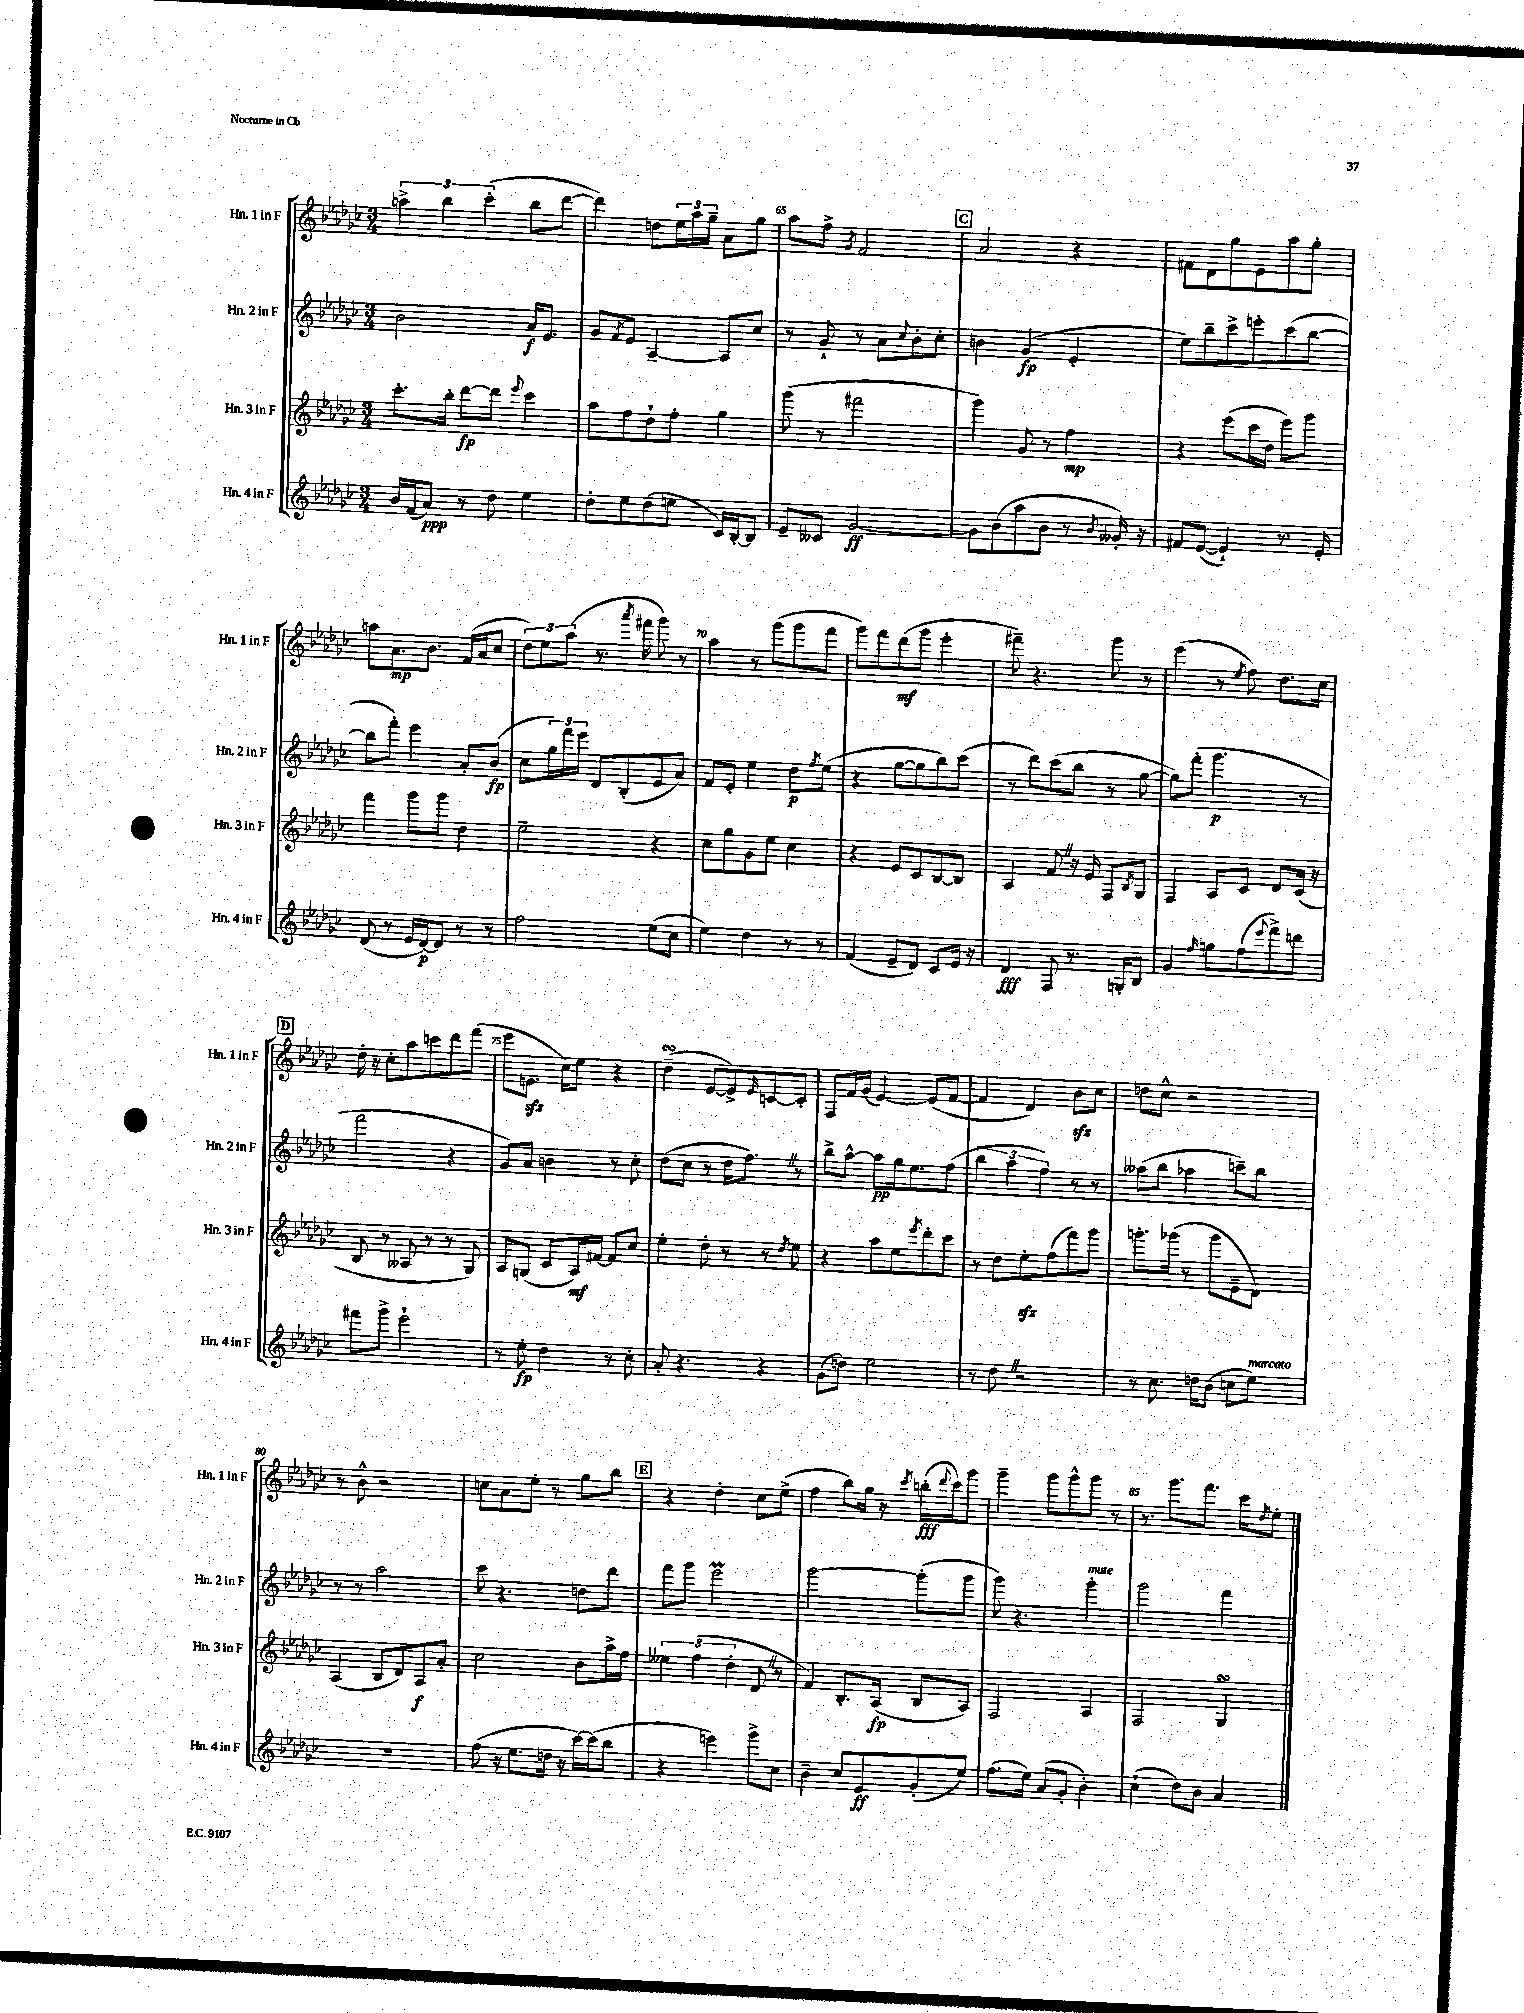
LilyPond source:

<<
\new StaffGroup <<
\new Staff = "s0" \with { instrumentName = "Hn. 1 in F" shortInstrumentName = "Hn. 1 in F" } {
    \clef treble \key ges \major \numericTimeSignature \time 3/4
    \tuplet 3/2 { a''4-> bes''4 ces'''4-.( } bes''8 des'''8~ |
    des'''4) d''8 \tuplet 3/2 { ees''16 aes''16 ges''16-- } aes'8 ges''8 |
    aes''8 f''8-> \acciaccatura { ges'8 } f'2 |
    \mark \markup { \box "C" } aes'2 r4 |
    fis'8 des'8 ges''8 ees'8 aes''8 ges''8-. |
    a''8 aes'8.\mp bes'8. f'16( aes'16 ces''8 |
    \tuplet 3/2 { des''8) ees''8 aes''8( } r8. \acciaccatura { aes'''8 } fis'''16 ges'''8) r8 |
    aes''4 r8 ges'''8( ges'''8 f'''8 |
    ges'''8) f'''8 des'''8\mf( ges'''8 ees'''4-. |
    fis'''8--) r4. ges'''8 r8 |
    ees'''4( r8 \acciaccatura { ees''8 } f''8) des''8. ces''16 |
    \mark \markup { \box "D" } des''16-. r16 ces''8-. aes''8 c'''8 des'''8 f'''8( |
    ees'''8 e'8.\sfz ces''16) ees''8 r4 |
    des''4--\turn( ees'8~ ees'8->) \grace { ees'16 } c'8~ c'8-. |
    f8 f'16 ges'16( ees'4~) ees'8( f'8~ |
    f'4 des'4) bes'8\sfz ces''8 |
    d''8 ces''8-^ r2 |
    r8 bes'8-^ r2 |
    c''8 aes'8 ees''8-. r8 ges''8 bes''8 |
    \mark \markup { \box "E" } r4 des''4-. ces''8 ees''8->( |
    f''4 bes''8) ges''16 r16 \acciaccatura { ces'''8 } b''16-.\fff( \appoggiatura { des'''8 } ces'''16) ges'''8 |
    ges'''4-- ges'''8 ges'''8-^ ges'''8 r8 |
    r8. ges'''8. f'''8. ces'''16 \acciaccatura { des''8 } ees''8-. \bar "|." |
}
\new Staff = "s1" \with { instrumentName = "Hn. 2 in F" shortInstrumentName = "Hn. 2 in F" } {
    \clef treble \key ges \major \numericTimeSignature \time 3/4
    bes'2 aes'16\f ees'8. |
    ges'8 \acciaccatura { f'8 } ees'8 aes4~-- aes8 ces''8 |
    r8 ges'8-! r8 aes'8 \appoggiatura { ces''8 } bes'8-. ces''8-. |
    \mark \markup { \box "C" } b'4 ges'4\fp( ees'4-. |
    ees''8) bes''8-- ces'''8-> e'''8-. ces'''8( bes''8~ |
    bes''8 f'''8-.) ees'''4 aes'8-. bes'8\fp( |
    ces''8 \tuplet 3/2 { ges''16) f'''16 ees'''16 } des'8 bes8-.( ees'8 aes'8) |
    f'8 ees'8-. ees''4 des''8\p \acciaccatura { f''8 } ees''8( |
    r4 ges''8~ ges''8 bes''8) ces'''8( |
    r8 des'''8) ces'''8( bes''8 r8 ges''8~ |
    ges''8) f'''8-.( ges'''4.\p r8 |
    \mark \markup { \box "D" } f'''2 r4 |
    ges'8) aes'8 b'4 r8 ces''8-. |
    des''8( ces''8 r8 des''16 f''8.) \once \override BreathingSign.text = \markup { \musicglyph "scripts.caesura.straight" } \breathe r8 |
    bes''8-> aes''8~-^ aes''8\pp ges''16 ees''8. f''8( |
    \tuplet 3/2 { bes''4 aes''4 f''4) } r8 r8 |
    aeses''8( bes''8 aes''4 c'''8--) bes''8 |
    r8 r8 aes''2 |
    ces'''8 r4. d''8 des'''8 |
    \mark \markup { \box "E" } f'''8 ges'''8 ees'''2\prall |
    ges'''2~ ges'''8-.( ges'''8 |
    ges'''8) r4. ges'''4-.^\markup { \italic "mute" } |
    ges'''2 f'''4 \bar "|." |
}
\new Staff = "s2" \with { instrumentName = "Hn. 3 in F" shortInstrumentName = "Hn. 3 in F" } {
    \clef treble \key ges \major \numericTimeSignature \time 3/4
    ces'''8.-. bes''16-. des'''8~\fp des'''8 \appoggiatura { ees'''8 } ces'''4 |
    aes''8 f''8 des''8-! f''8-. ges''4 |
    ges'''8( r8 fis'''2 |
    \mark \markup { \box "C" } ges'''4) ges'8 r8 f''4\mp |
    r4 ees'''8( ces'''16 des''16 ees'''8) ges'''8 |
    f'''4 ges'''8 ges'''8 des''4 |
    ees''2-- r4 |
    ces''8 ges''8 ges'8 ees''8 ces''4 |
    r4 ees'8 ces'8 bes8~ bes8 |
    aes4 f'8 \once \override BreathingSign.text = \markup { \musicglyph "scripts.caesura.straight" } \breathe r16 ees'16 f8 \acciaccatura { bes8 } ges8 |
    f4 aes8 ces'8 des'8 ces'16( r16 |
    \mark \markup { \box "D" } bes8 r8 aeses8 r8 r8 ges8) |
    aes8 g8( ces'8 aes16\mf) fis'16~ fis'8 ces''8 |
    ees''4-. des''8-. r8 r8 \acciaccatura { des''8 } ees''8 |
    r4 aes''8 ees''8 \acciaccatura { ees'''8 } des'''8-. ces'''8 |
    r8 des''8 ees''8-.\sfz f''8( f'''8) ges'''8 |
    g'''8.-. ges'''16( r8 ges'''8 ees'8-- des'8) |
    aes4( bes8 des'8) aes8\f aes'8-. |
    ces''2 bes'8 aes''16-> f''16 |
    \mark \markup { \box "E" } \tuplet 3/2 { eeses''4 f''4( des''4-. } des'8 \once \override BreathingSign.text = \markup { \musicglyph "scripts.caesura.straight" } \breathe r8 |
    f'4) bes8.-. aes16\fp( bes8 aes8) |
    f2 aes4 |
    f2 ges4\turn \bar "|." |
}
\new Staff = "s3" \with { instrumentName = "Hn. 4 in F" shortInstrumentName = "Hn. 4 in F" } {
    \clef treble \key ges \major \numericTimeSignature \time 3/4
    bes'16 f'16( aes'8\ppp) r8 des''8 ees''4 |
    des''8-. ees''8 des''8( e''8 ces'16) bes16~-. bes8 |
    ees'8-- ceses'8 ges'2~\ff |
    \mark \markup { \box "C" } ges'8 bes'8( aes''8 bes'8 r8 \acciaccatura { bes'8 } geses'16-.) r16 |
    fis'8 ees'8~( ees'4-!) r8. ees'16-. |
    des'8( r8 ees'16 des'16~\p) des'8 r8 r8 |
    f''2 ees''8( ces''8 |
    ees''4) des''4 r8 r8 |
    f'4( ees'8-- des'8) ces'8 ees'16 r16 |
    des'4\fff f8 r8. g16-. bes8 |
    ges'4 \grace { f''16 } g''8 f''8( \appoggiatura { ees'''8 } f'''8->) d'''8 |
    \mark \markup { \box "D" } fis'''8 ges'''8-> ees'''2-! |
    r8 ees''8-.\fp des''4 r8 ces''8-. |
    aes'8-. r4. r4 |
    ges'8( d''8) ees''2 |
    r8 des''8 \once \override BreathingSign.text = \markup { \musicglyph "scripts.caesura.straight" } \breathe r2 |
    r8 ces''8. d''16 bes'8( c''8 ees''8^\markup { \italic "marcato" }) |
    R2. |
    f''8( r16 ees''8. d''16 r16 ces'''16~) ces'''16( bes''8 |
    \mark \markup { \box "E" } r4 e'''4) ges'''8-> ces''8 |
    bes'4-- ces''8 ees'8\ff ges'8-.( ees''8) |
    f''8.( ees''16) aes'8( ges'8-. bes'4-.) |
    ces''4-!( des''8) bes'8 aes'4 \bar "|." |
}
>>
>>
\layout { \context { \Score currentBarNumber = #63 \override BarNumber.break-visibility = ##(#f #t #t) barNumberVisibility = #(every-nth-bar-number-visible 5) } }
